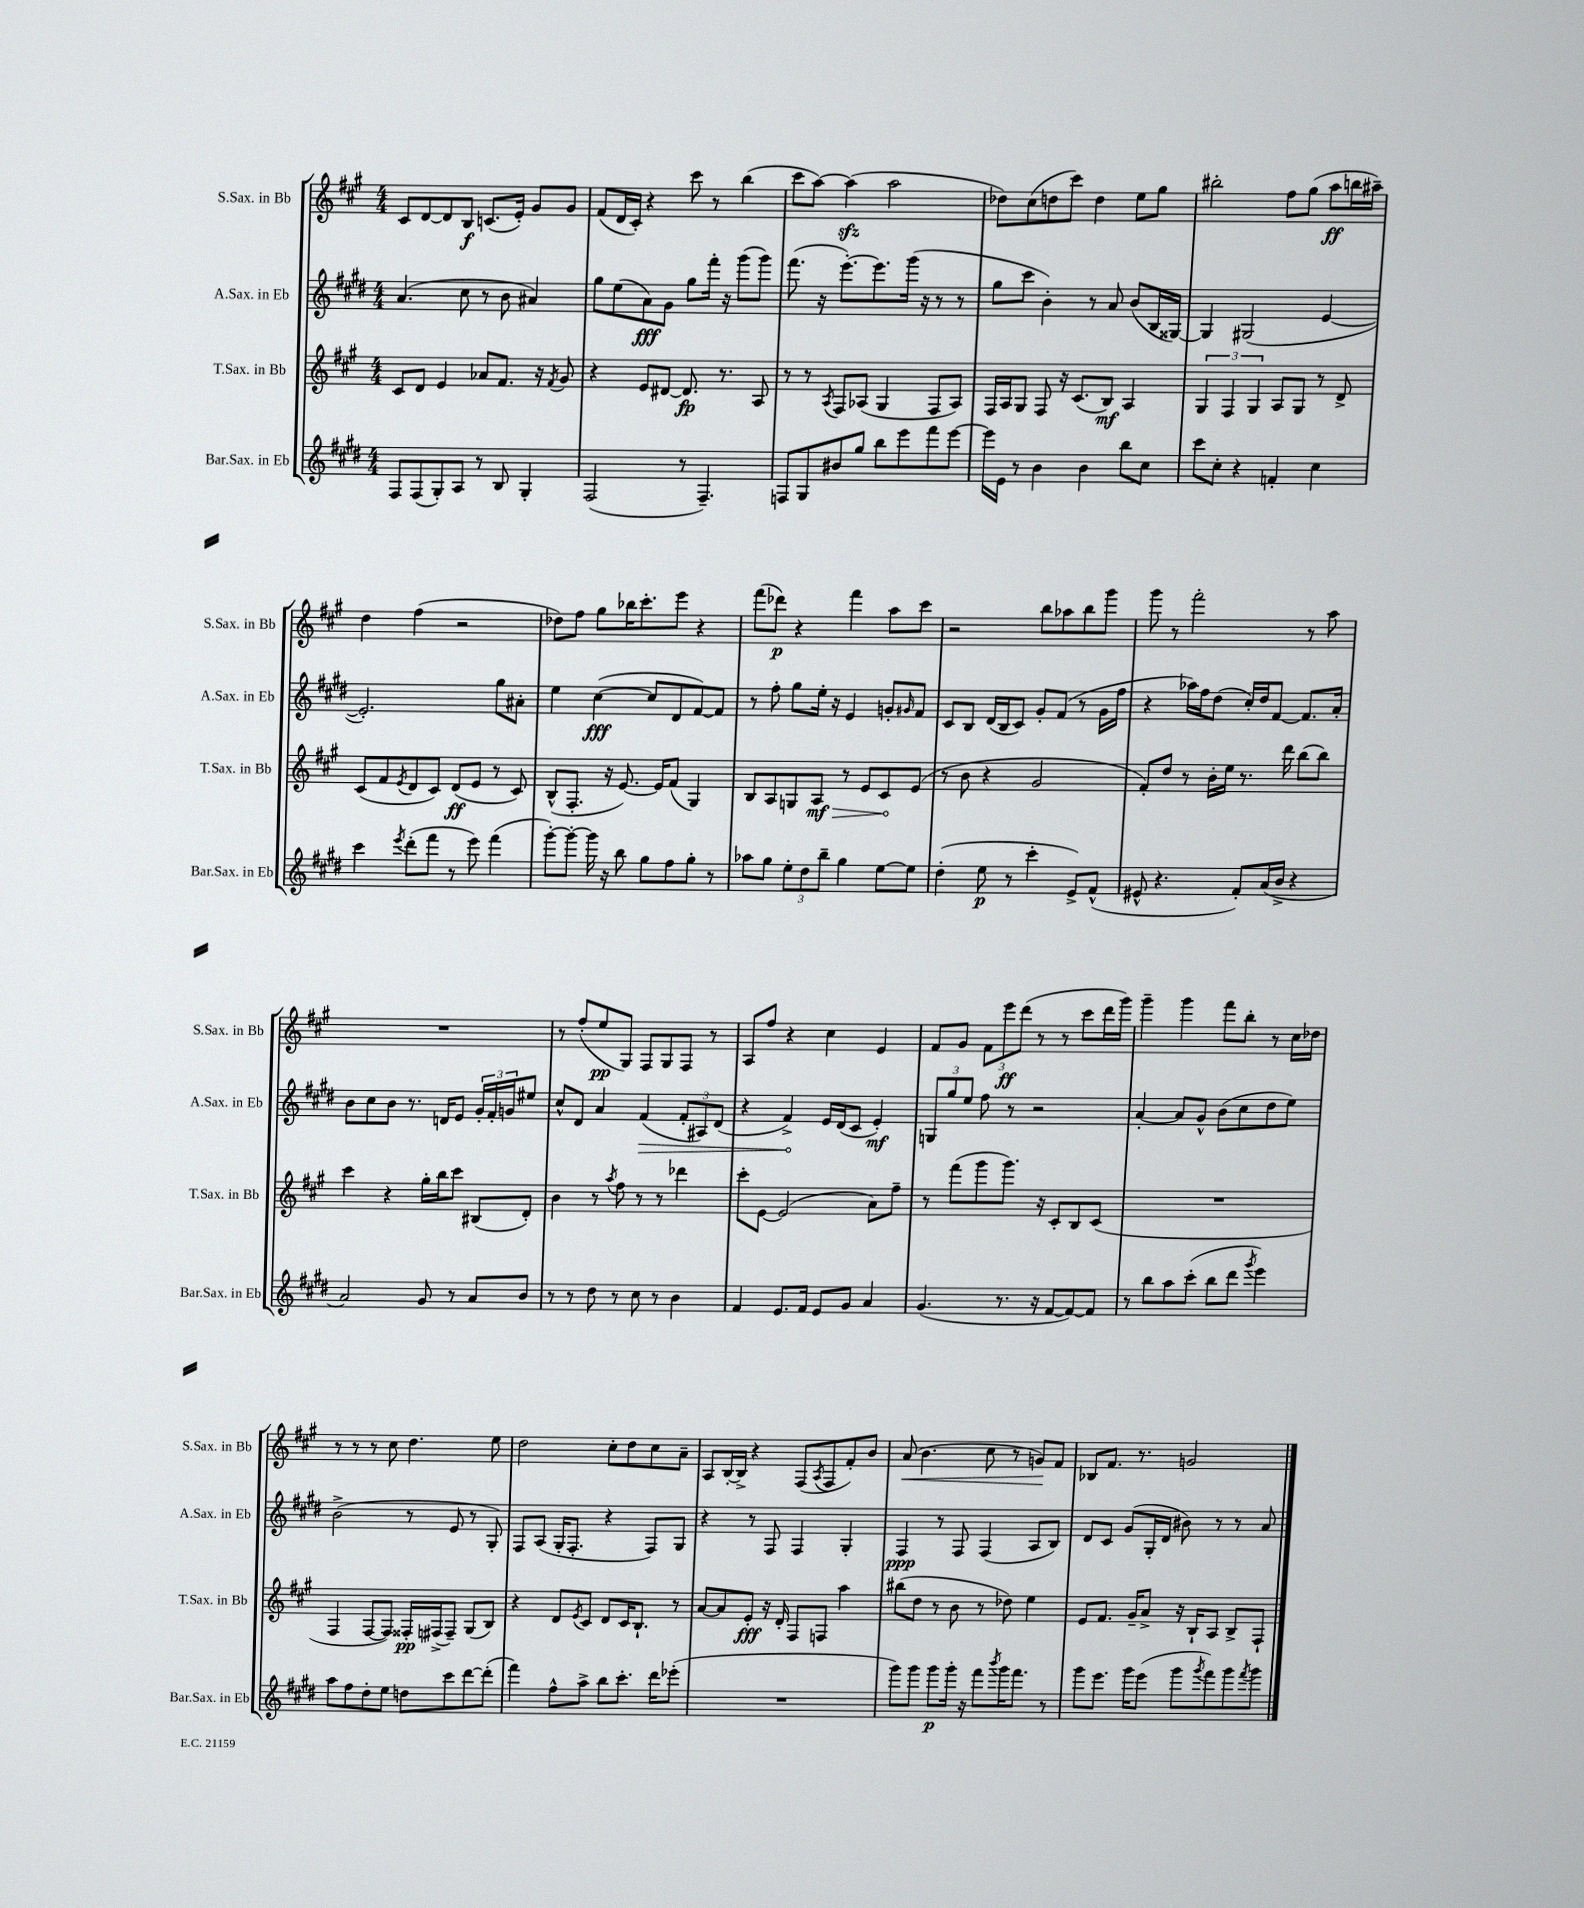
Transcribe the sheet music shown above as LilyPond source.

<<
\new StaffGroup <<
\new Staff = "s0" \with { instrumentName = "S.Sax. in Bb" shortInstrumentName = "S.Sax. in Bb" } {
    \clef treble \key a \major \numericTimeSignature \time 4/4
    cis'8 d'8~ d'8 b8\f c'8.( e'16-.) gis'8 gis'8 |
    fis'8( d'16 cis'16-.) r4 cis'''8 r8 b''4( |
    cis'''8 a''8~) a''4\sfz( a''2 |
    des''8) cis''8( d''8 cis'''8) d''4 e''8 gis''8 |
    bis''2-. fis''8 gis''8( a''8\ff b''16 ais''16--) |
    d''4 fis''4( r2 |
    des''8) fis''8 gis''8 bes''16 cis'''8.-. e'''8 r4 |
    fis'''8( des'''8\p) r4 fis'''4 a''8 cis'''8 |
    r2 b''8 aes''8 b''8 gis'''8 |
    gis'''8 r8 fis'''2-. r8 a''8 |
    R1 |
    r8 fis''8-.( e''8\pp gis8) fis8 gis8 fis8 r8 |
    a8 fis''8 r4 cis''4 e'4 |
    fis'8 gis'8 \tuplet 3/2 { fis'8 e'''8\ff d'''8( } r8 r8 cis'''8 d'''16 gis'''16) |
    gis'''4-- gis'''4 fis'''8 b''8-. r8 cis''16 des''16 |
    r8 r8 r8 cis''8 d''4. e''8 |
    d''2 cis''8-. d''8 cis''8 a'8-- |
    a8 b16~-. b16-> r4 fis8( \acciaccatura { a8 } fis8 fis'8-.) b'8 |
    a'8\<( b'4. cis''8 r8 g'8\!) fis'8 |
    bes8 fis'8. r8. g'2 \bar "|." |
}
\new Staff = "s1" \with { instrumentName = "A.Sax. in Eb" shortInstrumentName = "A.Sax. in Eb" } {
    \clef treble \key e \major \numericTimeSignature \time 4/4
    a'4.( cis''8 r8 b'8 ais'4) |
    gis''8 e''8( a'8\fff) gis'8 gis''8 fis'''16-. r16 gis'''8( gis'''8) |
    fis'''8.( r16 e'''8.~-.) e'''8. gis'''16( r16 r8 r8 |
    gis''8 cis'''8 b'4-.) r8 a'8 b'8( b16 gisis16~) |
    gisis4 gis2( e'4~ |
    e'2.-.) gis''8 ais'8-. |
    e''4 cis''4~\fff( cis''8 dis'8 fis'8~) fis'8 |
    r8 fis''8-. gis''8 e''16-. r16 e'4 g'8-. \grace { gis'16 } fis'8 |
    cis'8 b8 dis'16( b16 cis'8) gis'8-. fis'8( r8 gis'16 fis''16 |
    r4 aes''16) fis''16 dis''8( cis''16-.) dis''16 fis'8~ fis'8. a'16-. |
    b'8 cis''8 b'8 r8. d'16 e'8 \tuplet 3/2 { gis'16-. fis'16-. g'16 } eis''8 |
    cis''8-^ dis'8 a'4 \once \override Hairpin.circled-tip = ##t fis'4\>( \tuplet 3/2 { fis'8-. ais8) dis'8( } |
    r4 fis'4->\!) e'16 dis'16( cis'8 e'4-.\mf) |
    \tuplet 3/2 { g8 gis''8 e''8 } fis''8 r8 r2 |
    a'4~-. a'8 gis'8-^ b'8( cis''8 dis''8 e''8) |
    b'2->( r8 e'8 r8 gis8-.) |
    fis8 a8( gis16-. fis8.-. r4 fis8) gis8 |
    r4 r8 fis8 fis4 gis4-. |
    fis4\ppp r8 fis8 fis4( a8 b8) |
    dis'8 cis'8 gis'8( gis16-. dis'16 bis'8) r8 r8 a'8 \bar "|." |
}
\new Staff = "s2" \with { instrumentName = "T.Sax. in Bb" shortInstrumentName = "T.Sax. in Bb" } {
    \clef treble \key a \major \numericTimeSignature \time 4/4
    cis'8 d'8 e'4 aes'8 fis'8. r16 \acciaccatura { fis'8 } gis'8 |
    r4 e'8 dis'8~ dis'8.\fp r8. a8 |
    r8 r8 \acciaccatura { a8 } fis8 aes8( gis4 fis8 aes8) |
    fis16 a16 gis8 fis8 r16 cis'8.( b8\mf) a4 |
    \tuplet 3/2 { gis4 fis4 gis4 } a8 gis8 r8 d'8-> |
    cis'8( fis'8 \acciaccatura { e'8 } d'8 cis'8) d'8\ff( e'8 r8 cis'8) |
    b8-^( fis8.-. r16 e'8.~) e'16 fis'8( gis4) |
    b8 a8 g8 \once \override Hairpin.circled-tip = ##t a8\mf\> r8 e'8 cis'8\! e'8( |
    r8 b'8 r4 gis'2 |
    fis'8-.) d''8 r8 b'16-. e''16 r8. d'''16 b''8( b''8) |
    cis'''4 r4 gis''16-. b''16 cis'''8 bis8( d'8-.) |
    b'4 r8 \acciaccatura { a''8 } fis''8 r8 r8 des'''4 |
    cis'''8-. e'8~ e'2( a'8) fis''8-- |
    r8 fis'''8( gis'''8 gis'''8.) r16 cis'8-. b8 cis'8( |
    R1 |
    fis4 fis8~ fis8) fisis16-.\pp fis16->( fis8--) gis8( b8) |
    r4 d'8 \acciaccatura { e'8 } cis'8 d'8 cis'16 b8.-! r8 |
    a'8~ a'8 e'8-.\fff r16 d'16-. fis8 f8 a''4 |
    bis''8( d''8 r8 b'8 r8 des''8) e''4 |
    e'8 fis'8. gis'16-- a'8-> r16 b16-! a8 b8-> fis8-! \bar "|." |
}
\new Staff = "s3" \with { instrumentName = "Bar.Sax. in Eb" shortInstrumentName = "Bar.Sax. in Eb" } {
    \clef treble \key e \major \numericTimeSignature \time 4/4
    fis8 fis8( gis8-.) a8 r8 b8 gis4-. |
    fis2( r8 fis4.--) |
    f8 gis8 bis'8 gis''8 b''8 e'''8 fis'''8 e'''8~ |
    e'''16 e'16 r8 b'4 b'4 b''8 cis''8 |
    cis'''8 cis''8-. r4 f'4-. cis''4 |
    cis'''4 \acciaccatura { e'''8 } dis'''8-.( fis'''8 r8 e'''8) fis'''4( |
    gis'''8~-.) gis'''8~-. gis'''16 r16 b''8 gis''8 fis''8 gis''8-. r8 |
    aes''8 gis''8 \tuplet 3/2 { e''8-. dis''8 b''8-- } gis''4 e''8~ e''8 |
    dis''4-.( e''8\p r8 cis'''4-. e'8->) fis'8-^( |
    eis'8-^ r4. fis'8-.) a'16( b'16-> r4 |
    a'2) gis'8 r8 a'8 b'8 |
    r8 r8 dis''8 r8 cis''8 r8 b'4 |
    fis'4 e'8. fis'16 e'8 gis'8 a'4 |
    gis'4.( r8. r16 fis'8~ fis'8~) fis'8 |
    r8 b''8 a''8 cis'''8-.( b''8 dis'''8 \acciaccatura { gis'''8 } e'''4) |
    a''8 fis''8 dis''8-. e''8 d''8 cis'''8 dis'''8~ dis'''8-.( |
    fis'''4) fis''8-^ a''8-> b''8 cis'''8.-. dis'''16 ees'''8-.( |
    R1 |
    gis'''8) gis'''8 gis'''8\p gis'''16-. r16 fis'''8 \acciaccatura { b'''8 } gis'''16 fis'''8. r8 |
    gis'''8 e'''8. gis'''16 e'''8( gis'''8 \acciaccatura { gis'''8 } fis'''8) gis'''8 \acciaccatura { fis'''8 } gis'''8 \bar "|." |
}
>>
>>
\layout { \context { \Score \remove "Bar_number_engraver" } }
